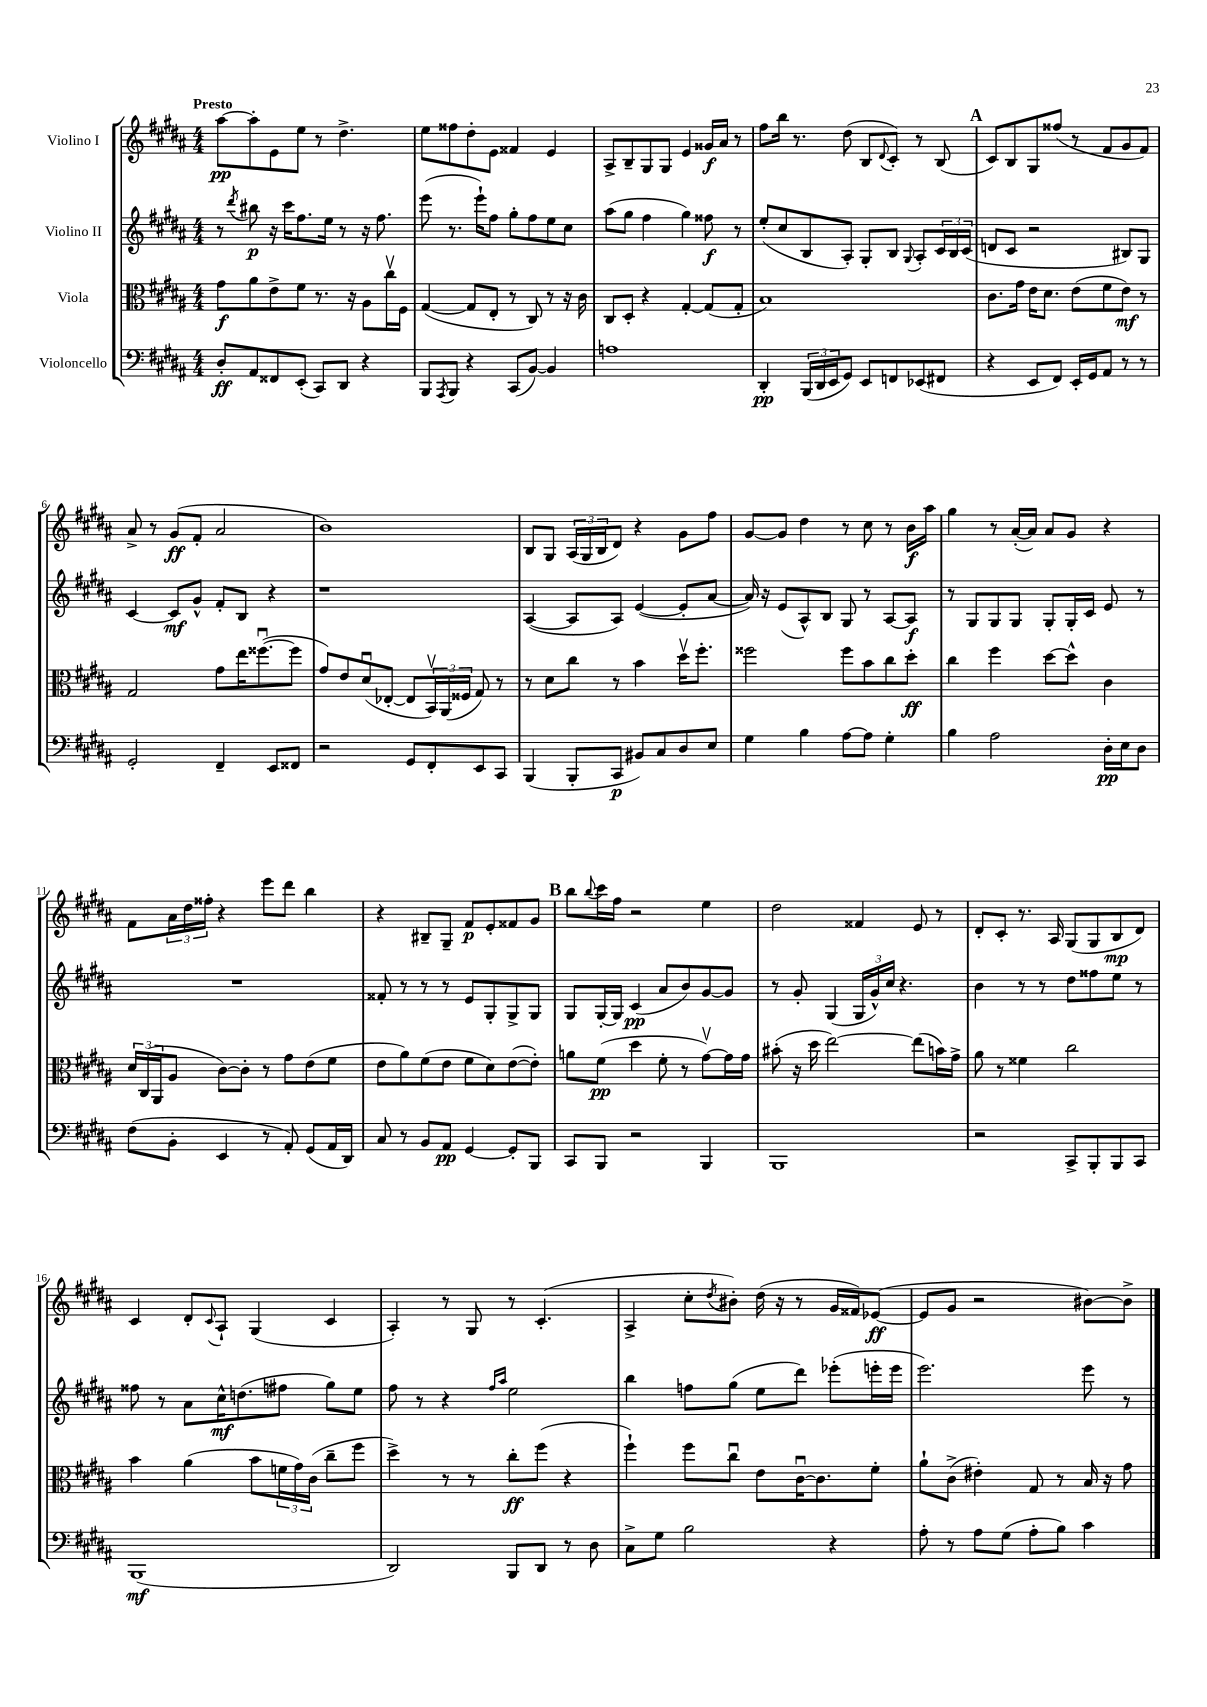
<<
\new StaffGroup <<
\new Staff = "s0" \with { instrumentName = "Violino I" } {
    \clef treble \key b \major \numericTimeSignature \time 4/4 \tempo "Presto"
    ais''8~\pp ais''8-. e'8 e''8 r8 dis''4.-> |
    e''8 fisis''8 dis''8-. e'8 fisis'4 e'4 |
    ais8-> b8-- gis8 gis8 e'4 gisis'16\f ais'16 r8 |
    fis''8 b''16 r8. dis''8( b8 \appoggiatura { dis'8 } cis'8-.) r8 b8( |
    \mark \markup { \bold "A" } cis'8) b8 gis8 fisis''8( r8 fis'8 gis'8 fis'8) |
    ais'8-> r8 gis'8\ff( fis'8-. ais'2 |
    b'1) |
    b8 gis8 \tuplet 3/2 { ais16( gis16 b16 } dis'8) r4 gis'8 fis''8 |
    gis'8~ gis'8 dis''4 r8 cis''8 r8 b'16\f ais''16 |
    gis''4 r8 ais'16~-.( ais'16) ais'8 gis'8 r4 |
    fis'8 \tuplet 3/2 { ais'16 dis''16 fisis''16-. } r4 e'''8 dis'''8 b''4 |
    r4 bis8-- gis8-- fis'8\p e'8-. fisis'8 gis'8 |
    \mark \markup { \bold "B" } b''8 \appoggiatura { b''8 } cis'''16 fis''16 r2 e''4 |
    dis''2 fisis'4 e'8 r8 |
    dis'8-. cis'8-. r8. ais16 gis8( gis8 b8\mp dis'8) |
    cis'4 dis'8-. \appoggiatura { cis'8 } ais8-! gis4( cis'4 |
    ais4-.) r8 gis8 r8 cis'4.-.( |
    ais4-> cis''8-. \acciaccatura { dis''8 } bis'8-.) dis''16( r16 r8 gis'16 fisis'16) ees'8~\ff( |
    ees'8 gis'8 r2 bis'8~) bis'8-> \bar "|." |
}
\new Staff = "s1" \with { instrumentName = "Violino II" } {
    \clef treble \key b \major \numericTimeSignature \time 4/4
    r8 \acciaccatura { dis'''8 } bis''8\p r16 cis'''16 fis''8. e''16 r8 r16 fis''8. |
    e'''8( r8. e'''16-!) fis''8 gis''8-. fis''8 e''8 cis''8 |
    ais''8( gis''8 fis''4 gis''4) fisis''8\f r8 |
    e''8-.( cis''8 b8 ais8-.) gis8-. b8 \appoggiatura { gis8 } ais8-. \tuplet 3/2 { cis'16 b16 cis'16( } |
    \mark \markup { \bold "A" } d'8 cis'8 r2 bis8) gis8 |
    cis'4~ cis'8\mf gis'8-^ fis'8-. b8 r4 |
    r1 |
    ais4~( ais8 ais8) e'4~( e'8-. ais'8~ |
    ais'16) r16 e'8( ais8-^) b8 gis8 r8 ais8~ ais8\f |
    r8 gis8 gis8 gis8 gis8-. gis16-. cis'16 e'8 r8 |
    R1 |
    fisis'8-. r8 r8 r8 e'8 gis8-. gis8-> gis8 |
    \mark \markup { \bold "B" } gis8 gis16~-. gis16 cis'4\pp( ais'8 b'8) gis'8~ gis'8 |
    r8 gis'8-. gis4( \tuplet 3/2 { gis16 gis'16-^) cis''16 } r4. |
    b'4 r8 r8 dis''8 fisis''8 e''8 r8 |
    fisis''8 r8 ais'8 cis''16-^\mf d''8.( fis''8 gis''8) e''8 |
    fis''8 r8 r4 \grace { fis''16 ais''16 } e''2 |
    b''4 f''8 gis''8( e''8 dis'''8) ees'''8-.( e'''16-. e'''16 |
    e'''2.) e'''8 r8 \bar "|." |
}
\new Staff = "s2" \with { instrumentName = "Viola" } {
    \clef alto \key b \major \numericTimeSignature \time 4/4
    gis'8\f ais'8 e'8-> fis'8 r8. r16 ais8 cis''16\upbow fis16 |
    gis4~( gis8 e8-. r8 cis8) r8 r16 cis'16 |
    cis8 dis8-. r4 gis4~-. gis8( gis8-. |
    b1) |
    \mark \markup { \bold "A" } cis'8. gis'16 e'16 dis'8. e'8( fis'8 e'8\mf) r8 |
    gis2 gis'8 e''16 fisis''8.~\downbow( fisis''8 |
    gis'8) e'8 dis'8\downbow( ees8~-. ees8 \tuplet 3/2 { b,16\upbow) ais,16( fisis16 } gis8) r8 |
    r8 dis'8 cis''8 r8 b'4 dis''16\upbow fis''8.-. |
    fisis''2 fisis''8 b'8 cis''8 dis''8-.\ff |
    cis''4 fis''4 dis''8~ dis''8-^ cis'4 |
    \tuplet 3/2 { dis'16 cis16( ais,16 } ais8 cis'8~) cis'8-. r8 gis'8 e'8( fis'8 |
    e'8 ais'8) fis'8( e'8 fis'8 dis'8) e'8~( e'8-.) |
    \mark \markup { \bold "B" } a'8 fis'8\pp( dis''4 fis'8-. r8 gis'8~\upbow) gis'16 gis'16 |
    bis'8-.( r16 dis''16 e''2~) e''8( b'16) gis'16-> |
    ais'8 r8 fisis'4 cis''2 |
    b'4 ais'4( b'8 \tuplet 3/2 { f'16 gis'16) cis'16( } cis''8-- fis''8 |
    dis''4->) r8 r8 cis''8-.\ff fis''8( r4 |
    fis''4-!) fis''8 cis''8\downbow e'8 cis'16~\downbow cis'8. fis'8-. |
    ais'8-! cis'8->( eis'4-.) gis8 r8 b16 r16 gis'8 \bar "|." |
}
\new Staff = "s3" \with { instrumentName = "Violoncello" } {
    \clef bass \key b \major \numericTimeSignature \time 4/4
    dis8-.\ff ais,8 fisis,8 e,8-.( cis,8) dis,8 r4 |
    b,,8 \acciaccatura { ais,,8 } b,,8 r4 cis,8( b,8~) b,4 |
    a1 |
    dis,4-.\pp \tuplet 3/2 { b,,16( dis,16 e,16 } gis,8) e,8 f,8 ees,8( fis,8 |
    \mark \markup { \bold "A" } r4 e,8 fis,8) e,16-. gis,16 ais,8 r8 r8 |
    gis,2-. fis,4-- e,8 fisis,8 |
    r2 gis,8 fis,8-. e,8 cis,8 |
    b,,4( b,,8-. cis,8\p bis,8) cis8 dis8 e8 |
    gis4 b4 ais8~ ais8 gis4-. |
    b4 ais2 dis16-.\pp e16 dis8 |
    fis8( b,8-. e,4 r8 ais,8-.) gis,8( ais,16 dis,16) |
    cis8 r8 b,8 ais,8\pp gis,4~ gis,8-. b,,8 |
    \mark \markup { \bold "B" } cis,8 b,,8 r2 b,,4 |
    b,,1 |
    r2 cis,8-> b,,8-. b,,8 cis,8 |
    b,,1\mf( |
    dis,2) b,,8 dis,8 r8 dis8 |
    cis8-> gis8 b2 r4 |
    ais8-. r8 ais8 gis8( ais8-. b8) cis'4 \bar "|." |
}
>>
>>
